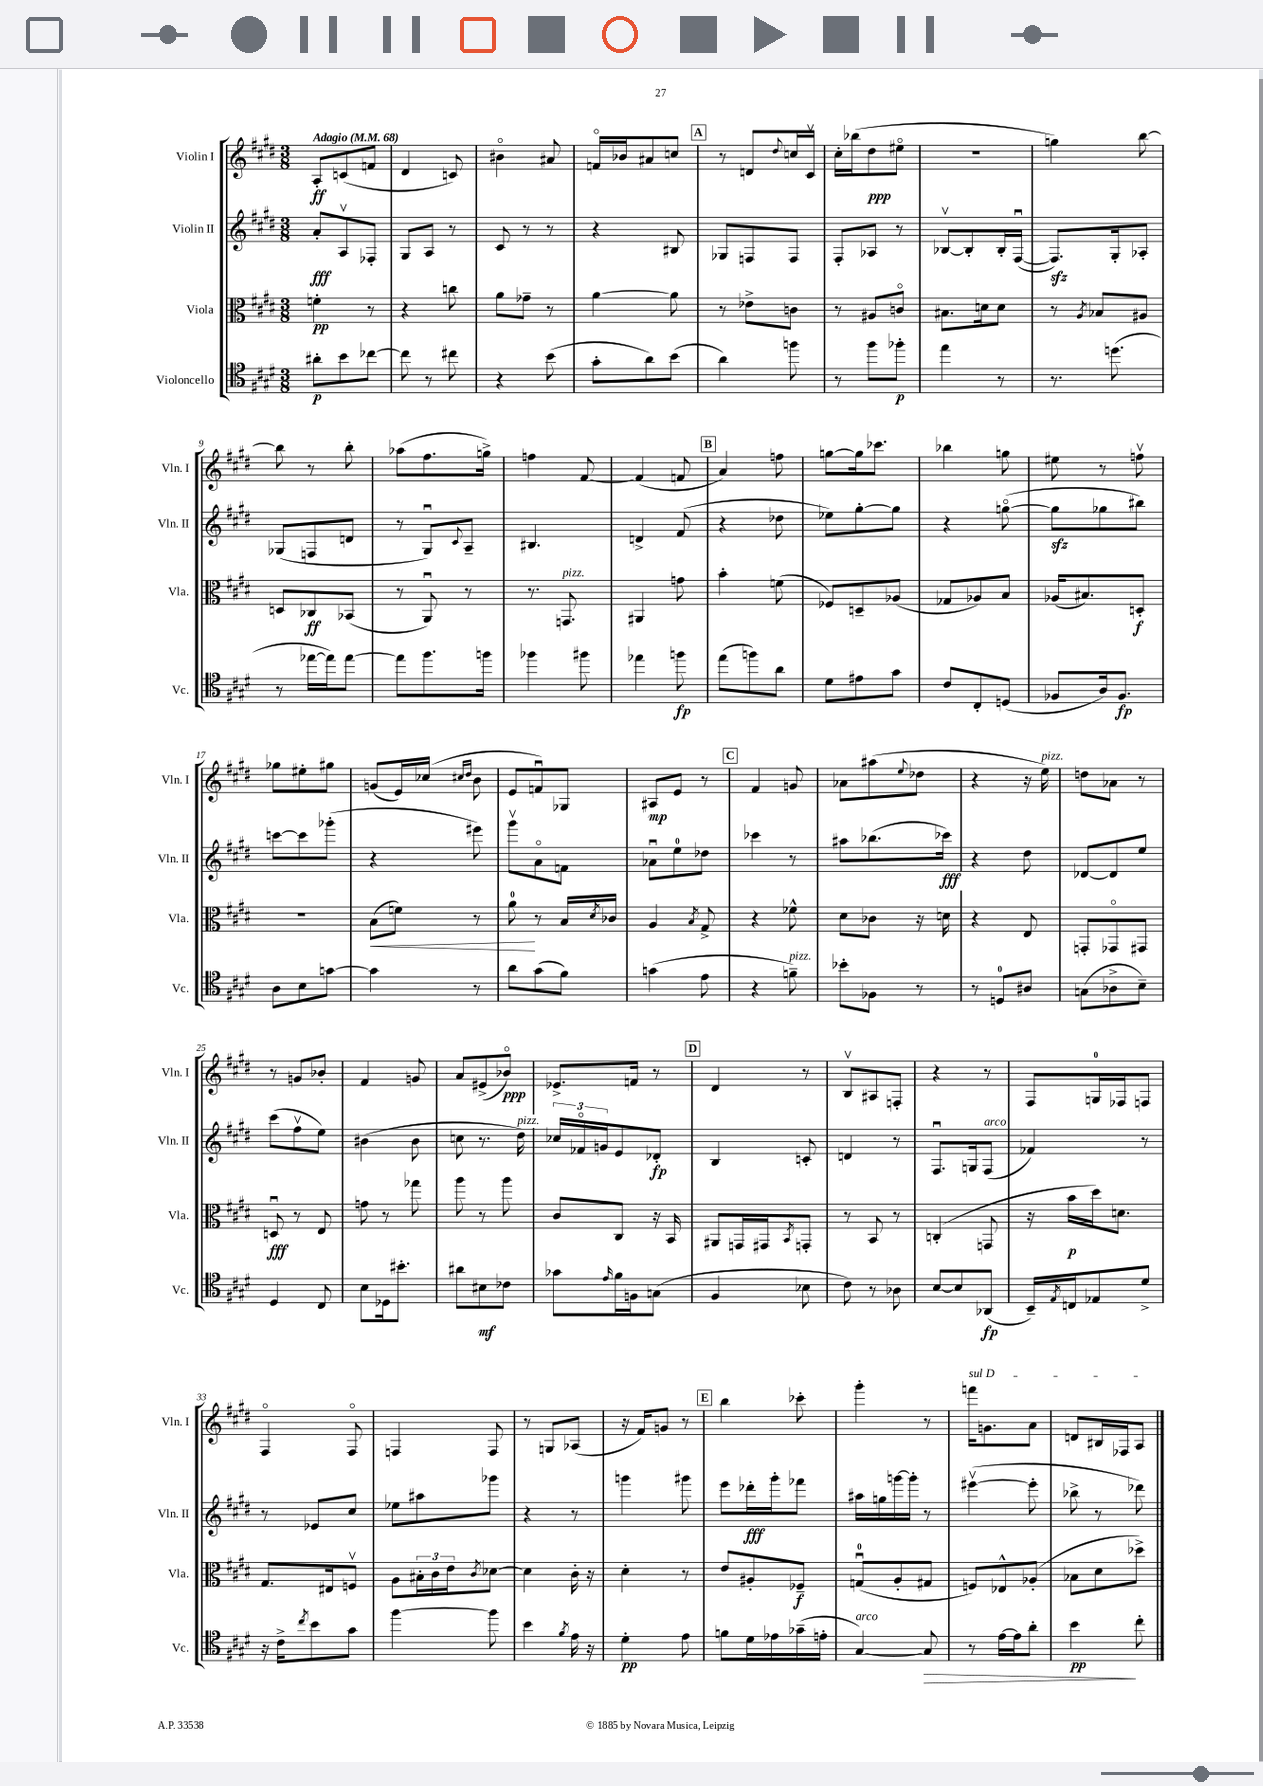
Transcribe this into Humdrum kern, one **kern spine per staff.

**kern	**kern	**kern	**kern
*staff4	*staff3	*staff2	*staff1
*clefC4	*clefC3	*clefG2	*clefG2
*k[f#c#g#d#]	*k[f#c#g#d#]	*k[f#c#g#d#]	*k[f#c#g#d#]
*M3/8	*M3/8	*M3/8	*M3/8
*MM68	*MM68	*MM68	*MM68
8a#'	4f'	8a'	8A'
8b	.	8Av	(8c
[8cc-	8r	8F-'	8f
=	=	=	=
8cc-]	4r	8G#	4d#
8r	.	8A	.
8cc#	8cc	8r	8c)
=	=	=	=
4r	8a	8c#	4b#o
.	8g-~	8r	.
(8b	8r	8r	8a#
=	=	=	=
8g#'	[4a	4r	16fo
.	.	.	16b-
8a)	.	.	8a#
(8b	8a]	8B#	8cc
=	=	=	=
4a)	8r	8G-	8r
.	8e-^	8F	8d
.	.	.	8qqdd#
8ff	8c	8F	16cc
.	.	.	16c#v
=	=	=	=
8r	8r	8F#'	16cc#'
.	.	.	(16bb-
8ff#	8A#	8A-	8dd#
8ff-'	8co	8r	8ee#o
=	=	=	=
4ee	8.B#	[8B-v	4.r
.	.	8B-']	.
.	16d	.	.
8r	8d	16B-'	.
.	.	([16F#u	.
=	=	=	=
8.r	8r	8.F#])	4gg)
.	8qA	.	.
.	8B-	.	.
(8.dd	.	16G#'	.
.	8A#	8A-'	[8bb
=	=	=	=
8r	8D	(8G-	8bb]
[16ee-	8C-	8F	8r
16ee-])	.	.	.
[8ee-	(8BB-	8d	8bb'
=	=	=	=
8ee-]	8r	8r	(8aa-
8.ff#	8AAu)	8G#u)	8.ff#
.	.	8qqc#	.
.	8r	8A~	.
16ff	.	.	16gg^)
=	=	=	=
4ff-	8.r	4.B#	4ff
.	8.GG	.	.
8ff#	.	.	[8f#
=	=	=	=
4ee-	4AA#	4d^	(4f#]
8ff	8g	(8f#	8f
=	=	=	=
(8ee	4b'	4r	4a)
8ff)	.	.	.
8a	(8f	8dd-	8ff
=	=	=	=
8d#	8F-)	8ee-)	[8gg
8e#	8D~	[8gg#'	16gg]
.	.	.	8.ccc-
8g#	(8A-	8gg#]	.
=	=	=	=
8c#	8G-	4r	4bb-
8C#'	8A-)	.	.
(8D	8B	([8ggo	8gg
=	=	=	=
8F-	(16A-	8gg]	8ee#
.	8.B#)	.	.
16A)	.	8gg-	8r
8.F-	.	.	.
.	8D'	8bb#)	8ffv
=	=	=	=
8A	4.r	[8ccc	8gg-
8B	.	8ccc]	8ee#'
[8g	.	(8ggg-'	8gg#
=	=	=	=
4g]	(8B	4r	(8g
.	8f)	.	16e)
.	.	.	(16cc-
.	.	.	16qqcc#
.	.	.	16qqdd#
8r	8r	8eee#)	8b
=	=	=	=
8a	8a	8ggg#v	8e
(8g#	8r	8ao	8fu)
8f#)	16B	8f	8G-
.	8qd#	.	.
.	16c-	.	.
=	=	=	=
(4g	4A	8a-u	8A#
.	.	8ee	8e
.	8qB	.	.
8e	8G#^	8dd-	8r
=	=	=	=
4r	4r	4ccc-	4f#
8f~)	8f-^^	8r	8g
=	=	=	=
8b-'	8d#	8aa#	8a-
8F-	8c-	(8.bb-	(8aa#
.	.	.	8qqee
8r	16r	.	8dd-
.	16d	16ccc-)	.
=	=	=	=
8r	4r	4r	4r
8D	.	.	.
8A#	8E	8dd#	16r
.	.	.	16ee)
=	=	=	=
(8G	8GG'	[8d-	8dd
8A-^	8GG-o	8d-]	8a-
8B~)	8GG#	8ee	8r
=	=	=	=
4D#	8Du	(8ccc#	8r
.	8r	8ff#v	8g
8C#	8E	8ee)	8b-'
=	=	=	=
8B	8g	(4b#	4f#
16D-	8r	.	.
8.b#'	.	.	.
.	8gg-	8b#	8g
=	=	=	=
8a#	8aa	8cc	8a
8B#	8r	8.r	(8e#^
8c-	8aa	.	8b-o)
.	.	16dd#)	.
=	=	=	=
8g-	8c#	24cc-	8.e-^
.	.	24f-o	.
.	.	24g	.
16qqe	.	.	.
16f#	8C#	8e	.
16F	.	.	16f
(8G	16r	8d-'	8r
.	16BB	.	.
=	=	=	=
4F#	8AA#	4B	4d#
.	16GG	.	.
.	16GG#	.	.
.	8qBB	.	.
8B-	8GG'	8c'	8r
=	=	=	=
8c#)	8r	4d	8Bv
8r	8BB	.	8A#
8A-	8r	8r	8F'
=	=	=	=
[8B	(4C'	8.F#u	4r
8B]	.	.	.
.	.	16G	.
(8AA-	8GG	(8F#	8r
=	=	=	=
16BB~)	16r	4f-)	8F#
8qE	.	.	.
16C	16b	.	.
8E-	16dd#)	.	16G
.	8.d	.	16F-
8d#^	.	8r	8F
=	=	=	=
16r	8.G#	8r	4F#o
16c#^	.	.	.
8qcc#	.	.	.
8b	.	8e-	.
.	16E#	.	.
8g#	8Fv	8cc#	8F#o
=	=	=	=
[4ff#	8A	8ee-	4F
.	24B#'	8aa#	.
.	24c#	.	.
.	24e	.	.
.	8qc#	.	.
8ff#]	[8d-	8ggg-	8F
=	=	=	=
4b	4d-]	4r	8r
.	.	.	8G
8qf#	.	.	.
16e	16c#'	8r	(8A-
16r	16r	.	.
=	=	=	=
4d#'	4d#'	4ggg	16r
.	.	.	16f#)
.	.	.	8g
8e	8r	8ggg#	8r
=	=	=	=
8f	8e	8eee	4bb
16d#	8A#'	16ddd-'	.
16e-	.	16ggg#'	.
(16g-~	8F-~	8fff-	8ccc-'
16e'	.	.	.
=	=	=	=
[4G#)	(8Gu	16aa#	4ggg#'
.	.	16gg	.
.	8A'	[16ggg	.
.	.	16ggg']	.
8G#]	8G#	8r	8r
=	=	=	=
8r	8F)	([4eee#v	16fff
.	.	.	8.g
[16e	8E-^^	.	.
16e]	.	.	.
8a'	(8A-'	8eee#']	8a
=	=	=	=
4b	8B-	8bb-^	8d
.	8d#	8r	16B#
.	.	.	16F-
8cc#'	8dd-^)	8ddd-)	8A
==	==	==	==
*-	*-	*-	*-
